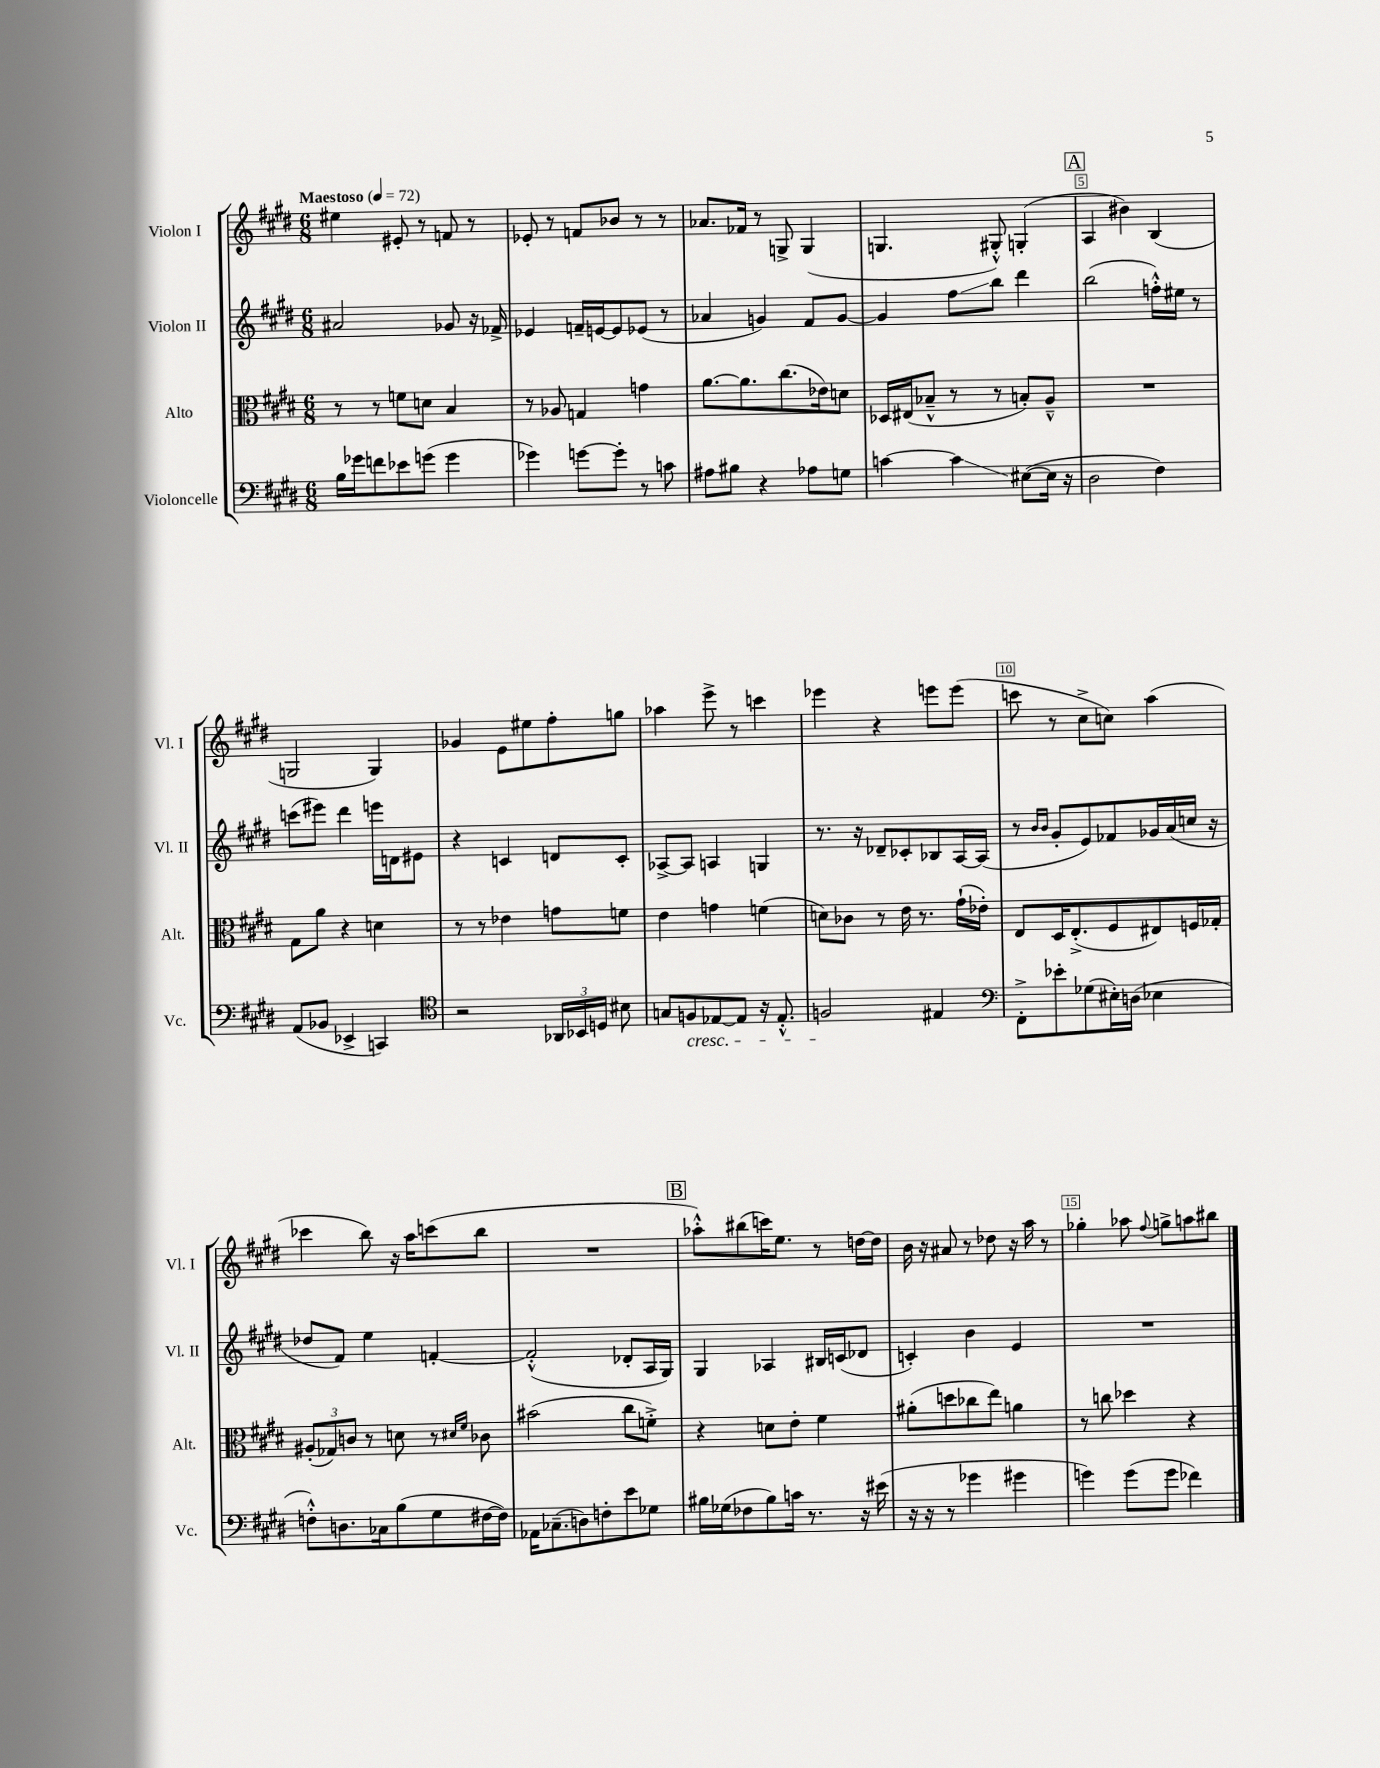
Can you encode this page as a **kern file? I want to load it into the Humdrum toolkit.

**kern	**kern	**kern	**kern
*staff4	*staff3	*staff2	*staff1
*clefF4	*clefC3	*clefG2	*clefG2
*k[f#c#g#d#]	*k[f#c#g#d#]	*k[f#c#g#d#]	*k[f#c#g#d#]
*M6/8	*M6/8	*M6/8	*M6/8
*MM72	*MM72	*MM72	*MM72
16B	8r	2a#	4ee#
16g-	.	.	.
8f	8r	.	.
8e-	8f	.	8e#'
(8g	8d	.	8r
4g	4B	8g-	8f
.	.	16r	8r
.	.	16f-^	.
=	=	=	=
4g-)	8r	4e-	8e-'
.	8A-	.	8r
[8g	4G	16f~	8f
.	.	[16e	.
8g']	.	8e]	8b-
8r	4g	(8e-	8r
8c	.	8r	8r
=	=	=	=
8A#	[8.a	4a-	8.a-
8B#	.	.	.
.	8.a]	.	16f-
4r	.	4g)	8r
.	(8.cc#	.	8G^
8A-	.	8f#	(4G
.	16e-)	.	.
8G	8d	[8g	.
=	=	=	=
[4c	16D-	4g]	4.G
.	(16E#	.	.
.	8B-~^^	.	.
4c]	8r	8ff#	.
.	8r	8bb	8G#'^^)
([8E#	8B')	4ddd#	(4G'
16E#]	8A~^^	.	.
16r	.	.	.
=	=	=	=
2D#	2.r	(2bb	4A
.	.	.	4b#)
4F#)	.	16ff'^^)	(4B
.	.	16ee#	.
.	.	8r	.
=	=	=	=
(8AA	8G#	(8ccc	2G
8BB-	8a	8eee#)	.
4EE-^	4r	4ddd#	.
4CC)	4d	16eee	4G)
.	.	16d	.
.	.	8e#	.
=	=	=	=
*clefC4	*	*	*
2r	8r	4r	4g-
.	8r	.	.
.	4e-	4c	8e
.	.	.	8ee#
24AA-	8g	8d	8ff#'
24BB-	.	.	.
24D	.	.	.
8B#	8f	8c'	8gg
=	=	=	=
8G	4e	[8A-^	4aa-
8F	.	8A-]	.
[8E-	4g	4A	8eee^
8E-]	.	.	8r
16r	(4f	4G	4ccc
8.E-'^^	.	.	.
=	=	=	=
2F	8d)	8.r	4eee-
.	8c-	.	.
.	.	16r	.
.	8r	8d-~	4r
.	16e	8c-'	.
.	8.r	.	.
4E#	.	8B-	8eee
.	(16g#`	[16A	(8eee
.	16e-')	(16A]	.
=	=	=	=
*clefF4	*	*	*
8FF#'^	8E	8r	8ccc
.	.	16qqb	.
.	.	16qqb	.
8e-'	16D#	8g#'	8r
.	(8.E'^	.	.
(8G-	.	8e)	8cc#^
16E#')	8F#	8f-	8cc)
(16D	.	.	.
4E-	8E#)	16g-	(4aa
.	.	(16a	.
.	16F	16cc	.
.	16G-'	16r	.
=	=	=	=
8F'^^)	(12A#'	8dd-	4ccc-
.	12G-)	.	.
8.D	.	8f#)	.
.	12c	.	.
.	8r	4ee	8bb)
16C-	.	.	.
(8B	8d	.	16r
.	.	.	16aa
8G#	8r	[4f'	(8ccc
.	16qqd#	.	.
.	16qqf#	.	.
[16F#	8c-	.	8bb
16F#])	.	.	.
=	=	=	=
16AA-	(2b#	(2f'^^]	2.r
(8.C-~	.	.	.
8D)	.	.	.
8F'	.	.	.
8e	8cc#	8d-'	.
8G-	8f'^)	16A	.
.	.	16G#)	.
=	=	=	=
16B#	4r	4G#	8aa-'^^)
(16G-	.	.	.
8F-	.	.	(8bb#
8B#)	8d	4A-	16ccc)
.	.	.	8.ee
16c	8e'	.	.
8.r	.	.	.
.	4f#	16B#	8r
.	.	(16c	.
16r	.	8d-	[16dd
(16e#	.	.	16dd]
=	=	=	=
16r	(8a#'	4c')	16b
16r	.	.	16r
8r	8dd	.	8a#
4g-	8cc-	4b	8r
.	8ee)	.	8dd-
4g#	4a	4e	16r
.	.	.	16aa
.	.	.	8r
=	=	=	=
4g)	8r	2.r	4gg-'
.	8cc	.	.
(8g	4dd-	.	8aa-
.	.	.	8qqff#
8g	.	.	8gg^
4f-)	4r	.	8aa
.	.	.	8bb#
==	==	==	==
*-	*-	*-	*-
